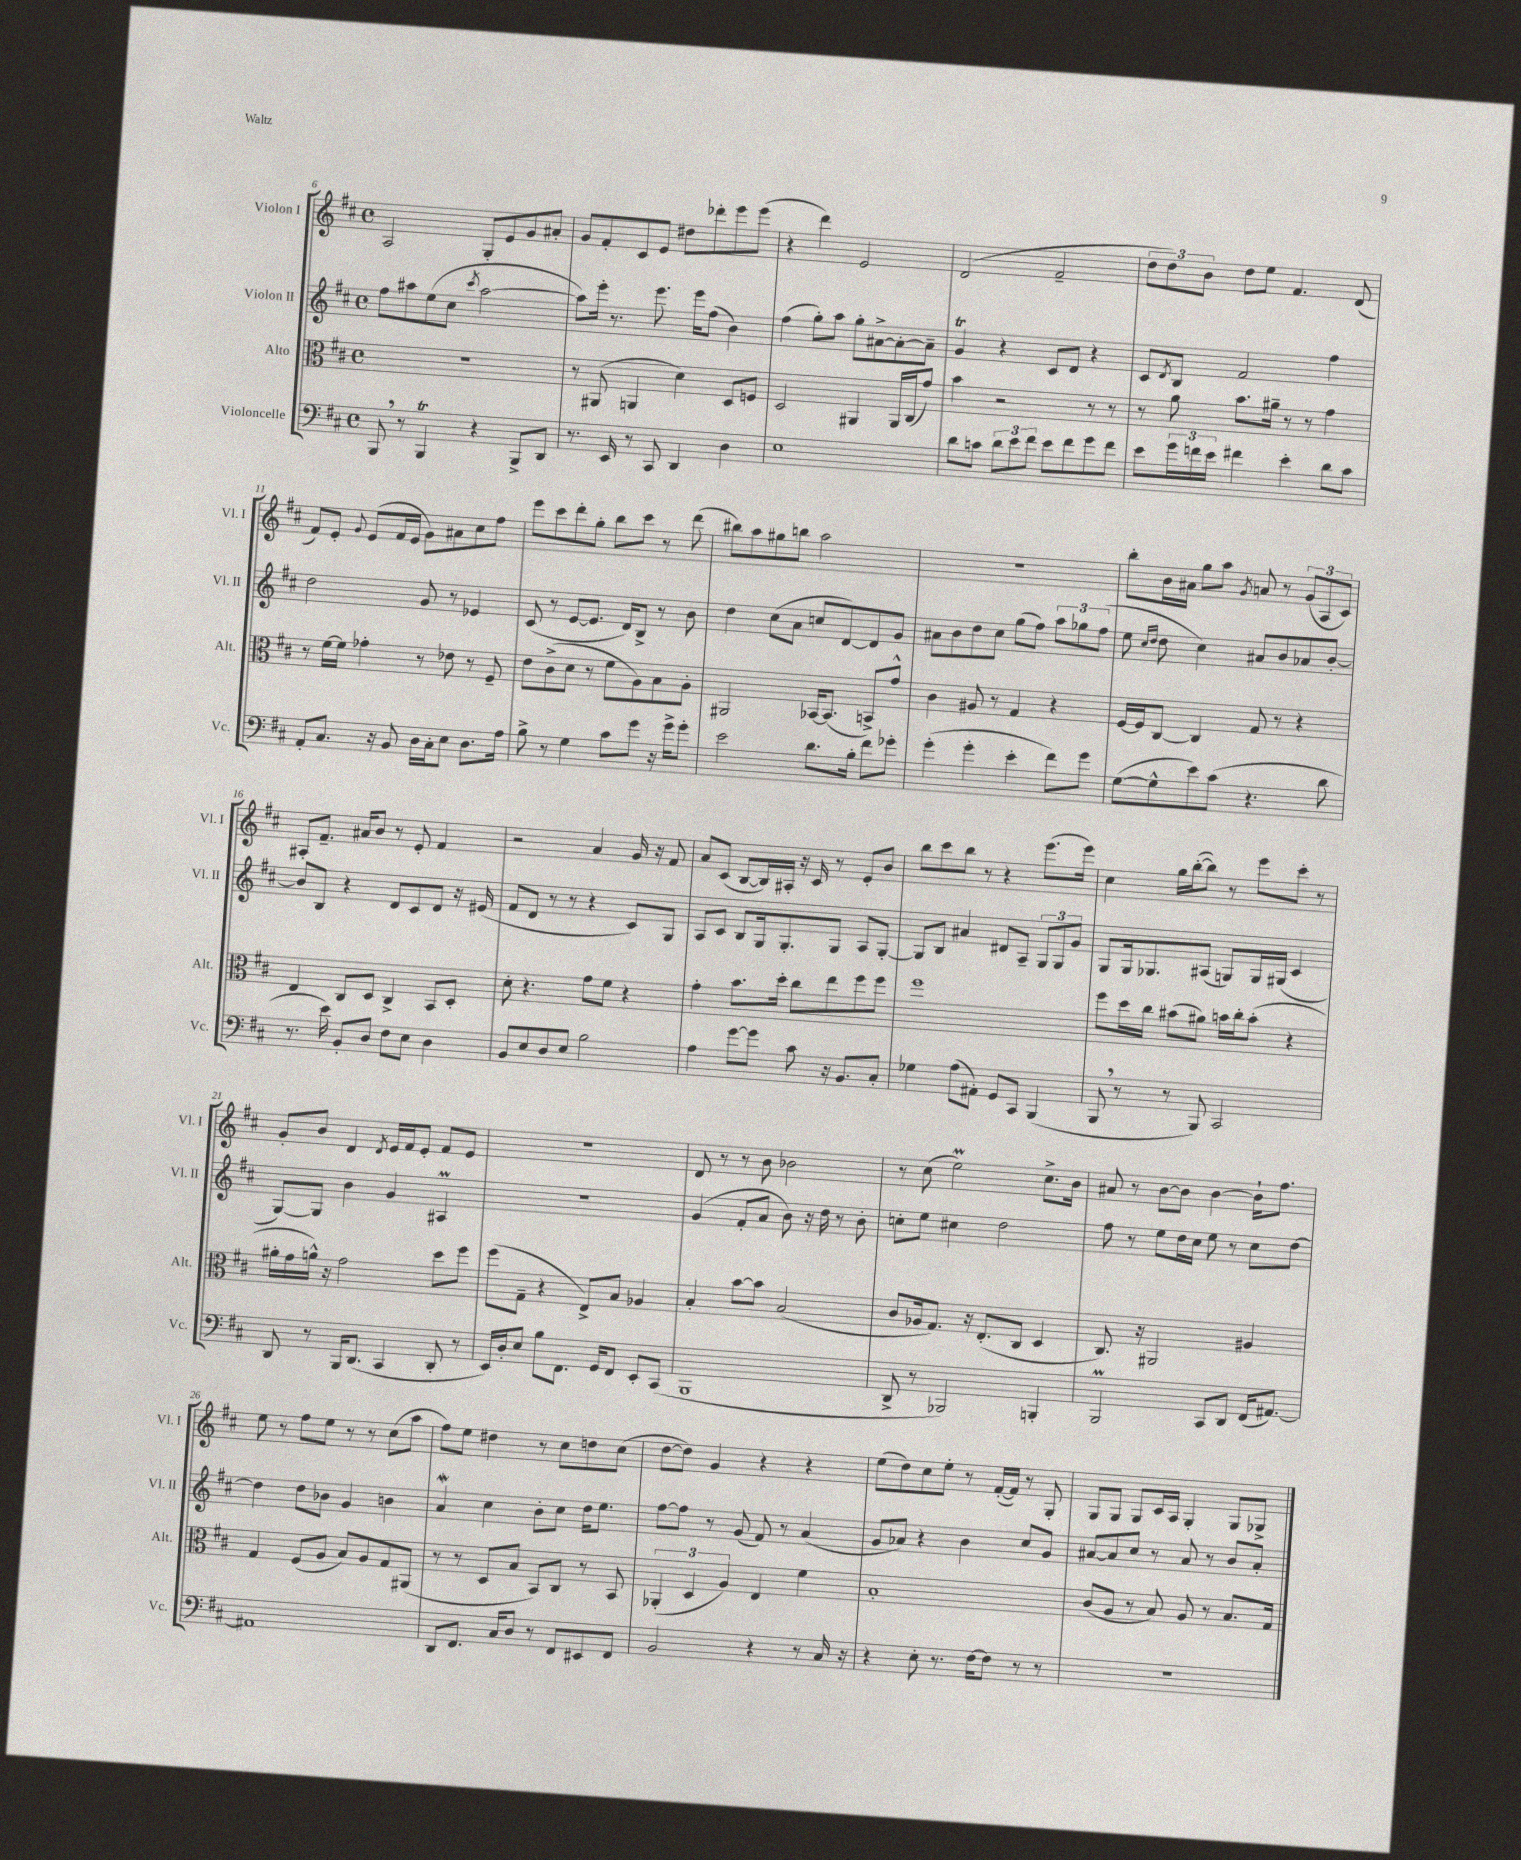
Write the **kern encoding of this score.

**kern	**kern	**kern	**kern
*part4	*part3	*part2	*part1
*staff4	*staff3	*staff2	*staff1
*I"Violoncelle	*I"Alto	*I"Violon II	*I"Violon I
*I'Vc.	*I'Alt.	*I'Vl. II	*I'Vl. I
*clefF4	*clefC3	*clefG2	*clefG2
*k[f#c#]	*k[f#c#]	*k[f#c#]	*k[f#c#]
*M4/4	*M4/4	*M4/4	*M4/4
*met(c)	*met(c)	*met(c)	*met(c)
=6	=6	=6	=6
8BBB,/	1r	8ff#\L	2A/
8r	.	8aa#X\	.
4BBBT/	.	(8ee\	.
.	.	8cc#\J	.
.	.	8qccc#/	.
4r	.	[2aa#\	8G'/L
.	.	.	8e/
8BBB^/L	.	.	8g/
8DD/J	.	.	8a#X'/J
=7	=7	=7	=7
8.r	8r	8aa#\L])	8g/L
.	(8AA#X/	16eee'\Jk	8f#'/
16EE/	.	8.r	.
8r	4AAn/	.	8c#/
8CC#/	.	8.eee\	8e/J
4DD/	4d\)	.	8dd#X\L
.	.	16eee\KL	.
.	.	(8ff#\J	8ddd-X'\
4D\	8D/L	4b\)	8eee\
.	8Fn/J	.	(8eee\J
=8	=8	=8	=8
1E	2D/	(4ff#\	4r
.	.	8gg'\L)	4ddd\)
.	.	8aa\J	.
.	4AA#X/	8gg'\L	2e/
.	.	[8a#X^\	.
.	16AA#/LL	8a#'\_	.
.	(16C#/J	.	.
.	8g/J)	8a#~\J]	.
=9	=9	=9	=9
8d\L	4b\	4gT/	(2d/
8cn\J	.	.	.
12d\L	2r	4r	.
12e\	.	.	.
12f#\J	.	.	.
8e\L	.	8c#/L	2f#~/
8f#\	.	8d/J	.
8g\	8r	4r	.
8f#\J	8r	.	.
=10	=10	=10	=10
8e\L	8r	8c#/L	12dd\L
.	.	.	12dd\)
.	.	8qd/	.
24g\L	8a\	8B/J	.
24fn\	.	.	12b\J
24e\JJ	.	.	.
4f#X\	8.b\L	2f#/	8dd\L
.	.	.	8ee\J
.	16a#X~\Jk	.	.
4e'\	8r	.	4.f#/
.	8r	.	.
8d\L	4g\	4ff#\	.
8c#\J	.	.	(8d/
!!LO:LB:g=z
=11	=11	=11	=11
8AA'/L	8r	2dd\	8f#/L)
8.C#/J	[16f#\LL	.	8e'/J
.	16f#\JJ]	.	.
.	.	.	8qqg/
.	4g-X'\	.	(8e/L
16r	.	.	.
8BB/	.	.	16f#/L
.	.	.	16e/JJ
16D\LL	8r	8g/	8g\L)
16C#'\J	.	.	.
8E\J	8e-X\	8r	8a#X\
8.D\L	8r	4e-X/	8cc#\
.	8F#~/	.	8ff#\J
16A\Jk	.	.	.
=12	=12	=12	=12
8B^\	8e\L	(8c#/	8eee\L
8r	(8c#^\	8r	8ccc#\
4G\	8d\J	[8e/L	8ddd'\
.	8r	8.e/J]	8gg'\J
8c#\L	8f#\L	.	8bb\L
.	.	16d/KL)	.
8g\J	8A\)	8B^/J	8ccc#\J
16r	8B\	8r	8r
16g^\KL	.	.	.
8g'\J	8A'\J	8b\	(8ddd\
=13	=13	=13	=13
2e\	2AA#X/	4dd\	8bb#X\L)
.	.	.	8aa\
.	.	(8cc#\L	8gg#X\
.	.	8a\J	8bbn\J
8.d\L	[16BB-X/KL	8ccn/L	2aa\
.	(8.BB-/J]	.	.
.	.	[8d/)	.
16B'\Jk	.	.	.
8f#\L	8BBn^/L)	8d/]	.
8g-X'\J	8g^^/J	8g/J	.
=14	=14	=14	=14
(4g'\	4c#\	8a#X\L	1r
.	.	8b\	.
4g'\	8A#X/	8dd\	.
.	8r	8cc#\J	.
4e'\	4G/	(8gg\L	.
.	.	8ff#\J)	.
8f#\L)	4r	12aa\L	.
.	.	12gg-X\	.
8g\J	.	.	.
.	.	(12ff#\J	.
=15	=15	=15	=15
([8G\L	[16F#/LL	8ee\	8bb'\L
.	16F#/J]	.	.
.	.	16qqcc#/LL	.
.	.	16qqdd/JJ	.
8G^^\]	[8C#/J	8dd\	16b\L
.	.	.	16a#X\JJ
8e\)	4C#/]	4cc#\)	8gg\L
(8c#\J	.	.	8aa\J
.	.	.	8qg/
4.r	8G/	8a#X/L	8an/
.	8r	8b/	8r
.	4r	8a-X/	(12g/L
.	.	.	12A/
8d\	.	[8b'/J	.
.	.	.	12c#/J)
!!LO:LB:g=z
=16	=16	=16	=16
8.r	4E/	8b/L]	8A#X'/L
.	.	8B/J	8.f#~/J
16e\)	.	.	.
8BB'/L	8C#/L	4r	.
.	.	.	16a#X/KL
8D/J	8D/J	.	8b/J
8F#\L	4C#^/	8d/L	8r
8E\J	.	8c#/	8e'/
4D\	8BB/L	8d/J	4f#/
.	8D'/J	16r	.
.	.	(16e#X/	.
=17	=17	=17	=17
8BB/L	8d'\	8f#/L	2r
8E/	4.r	8d/J	.
8D/	.	8r	.
8E/J	.	8r	.
2B\	8g\L	4r	4a/
.	8f#\J	.	.
.	4r	8c#/L)	16g/
.	.	.	16r
.	.	8G/J	8f#/
=18	=18	=18	=18
4A\	4g'\	8A/L	8a/L
.	.	8c#/J	(8c#/J
[8g\L	8.b\L	8B/L	[8B/L
8g\J]	.	16G/k	16B/L])
.	16dd'\Jk	8.G'/	16A#X'/JJ
8c#\	8cc#\L	.	16r
.	.	.	16c#/
16r	8ee\	8G/J	8r
8.BB/L	.	.	.
.	8ff#\	8A/L	8e'/L
8C#'/J	8ff#\J	[8G'/J	8b/J
=19	=19	=19	=19
4G-X\	1ff#	8G/L]	8bb\L
.	.	8B/J	8ccc#\
(8A\L	.	4a#X/	8bb\J
8AA#X'\J)	.	.	8r
8GG/L	.	8d#X/L	4r
8CC#/J	.	8A~/J	.
(4BBB/	.	12G/L	(8.eee\L
.	.	12G/	.
.	.	12g/J	.
.	.	.	16eee\Jk)
=20	=20	=20	=20
8BBB,/	8ff#\L	8G/L	4cc#\
8r	16dd\L	16G/k	.
.	16cc#\JJ	8.G-X/	.
8r	(8b#X\L	.	16gg\LL
.	.	.	([16bb'\J
8BBB/)	8a#X\J)	(8A#X/J	8bb\J])
2CC#/	16bn\LL	8Gn/L)	8r
.	16cc#'\J	.	.
.	(8b'\J	16G/L	8eee\L
.	.	(16G#X/JJ	.
.	4r	4c#/	8ccc#'\J
.	.	.	8r
!!LO:LB:g=z
=21	=21	=21	=21
8DD/	16a#X'\LL	[8G/L)	8g'/L
.	16g\	.	.
8r	16an^^\JJ)	8G/J]	8b/J
.	16r	.	.
16BBB/KL	2g\	4b\	4d/
(8.DD/J	.	.	.
.	.	.	8qd/
4CC#/	.	4g/	16e/LL
.	.	.	16f#/J
.	.	.	8e'/J
8DD'/	8dd\L	4A#Xm/	8f#/L
8r	8ff#\J	.	8e/J
=22	=22	=22	=22
16EE/LL)	(8ff#\L	1r	1r
16D'/J	.	.	.
8E/J	8G~\J	.	.
8B\L	4r	.	.
8.FF#\J	.	.	.
.	8E^/L)	.	.
16GG/KL	.	.	.
8FF#/J	8B/J	.	.
8EE'/L	4A-X/	.	.
(8CC#/J	.	.	.
=23	=23	=23	=23
1BBB	4B'/	(4g/	8d/
.	.	.	8r
.	[8b\L	8f#'/L	8r
.	8b\J]	8a/J	8b\
.	(2B/	8b\)	2b-X\
.	.	16r	.
.	.	16dd\	.
.	.	8r	.
.	.	8b'\	.
=24	=24	=24	=24
8DD^/	8c#/L	8ccn'\L	8r
8r	16A-X/k	8ee\J	(8cc#\
.	8.G/J)	.	.
2BBB-X/)	.	4cc#X\	2eeM\)
.	16r	.	.
.	(8.E'/L	.	.
.	.	2dd\	.
.	8C#/J	.	.
4BBBn'/	4D/	.	8.cc#^\L
.	.	.	16b\Jk
=25	=25	=25	=25
2BBBM/	8.C#/)	8ff#\	8a#X/
.	.	8r	8r
.	16r	.	.
.	2AA#X/	8ee\L	[8b\L
.	.	16dd\L	8b\J]
.	.	16cc#\JJ	.
8CC#/L	.	8ee\	[4b\
8DD/J	.	8r	.
(16FF#/KL	4A#X/	8cc#\L	16b`\KL]
[8.AA#X/J)	.	.	8.ff#\J
.	.	[8dd\J	.
!!LO:LB:g=z
=26	=26	=26	=26
1AA#X]	4G/	4dd\]	8ee\
.	.	.	8r
.	(8F#/L	8dd\L	8ff#\L
.	8A/J	8b-X\J	8ee\J
.	8B/L)	4g/	8r
.	8A/	.	8r
.	8G/	4bn\	(8cc#\L
.	(8AA#X/J	.	8aa\J
=27	=27	=27	=27
8DD/L	8r	4aW/	8ff#\L)
8.FF#/J	8r	.	8ee\J
.	8D/L	4cc#\	4dd#X\
16C#/KL	.	.	.
8D/J	8B/J	.	.
8r	8BB/L)	8b'\L	8r
8FF#/L	8C#/J	8cc#\J	8cc#\L
8EE#X/	8r	16dd\KL	8ddn\
.	.	8.ee\J	.
8FF#/J	8BB/	.	(8cc#\J
=28	=28	=28	=28
2BB/	(6AA-X'/	[8ff#\L	[8dd\L
.	.	8ff#\J]	8dd\J])
.	6D/	.	.
.	.	8r	4g/
.	6A/)	.	.
.	.	(8g/	.
4r	4E/	8f#/)	4r
.	.	8r	.
8r	4f#\	(4a/	4r
16C#/	.	.	.
16r	.	.	.
=29	=29	=29	=29
4r	1B'	8g/L	(8ee\L
.	.	8a-X/J)	8dd\)
8E'\	.	4r	8cc#\
8.r	.	.	8ee'\J
.	.	4b\	8r
[16F#\KL	.	.	.
8F#\J]	.	.	([16f#'/LL
.	.	.	16f#/JJ])
8r	.	8cc#/L	8r
8r	.	8g/J	8G'/
=30	=30	=30	=30
1r	(8c#/L	[8a#X/L	8G/L
.	8A/J	8a#/]	8G/J
.	8r	8cc#/J	8G/L
.	8B/)	8r	16c#/L
.	.	.	16A/JJ
.	8A/	8a#/	4G'/
.	8r	8r	.
.	8.B/L	8b/L	8G/L
.	.	8a#'/J	8G-X^/J
.	16G/Jk	.	.
==	==	==	==
*-	*-	*-	*-
